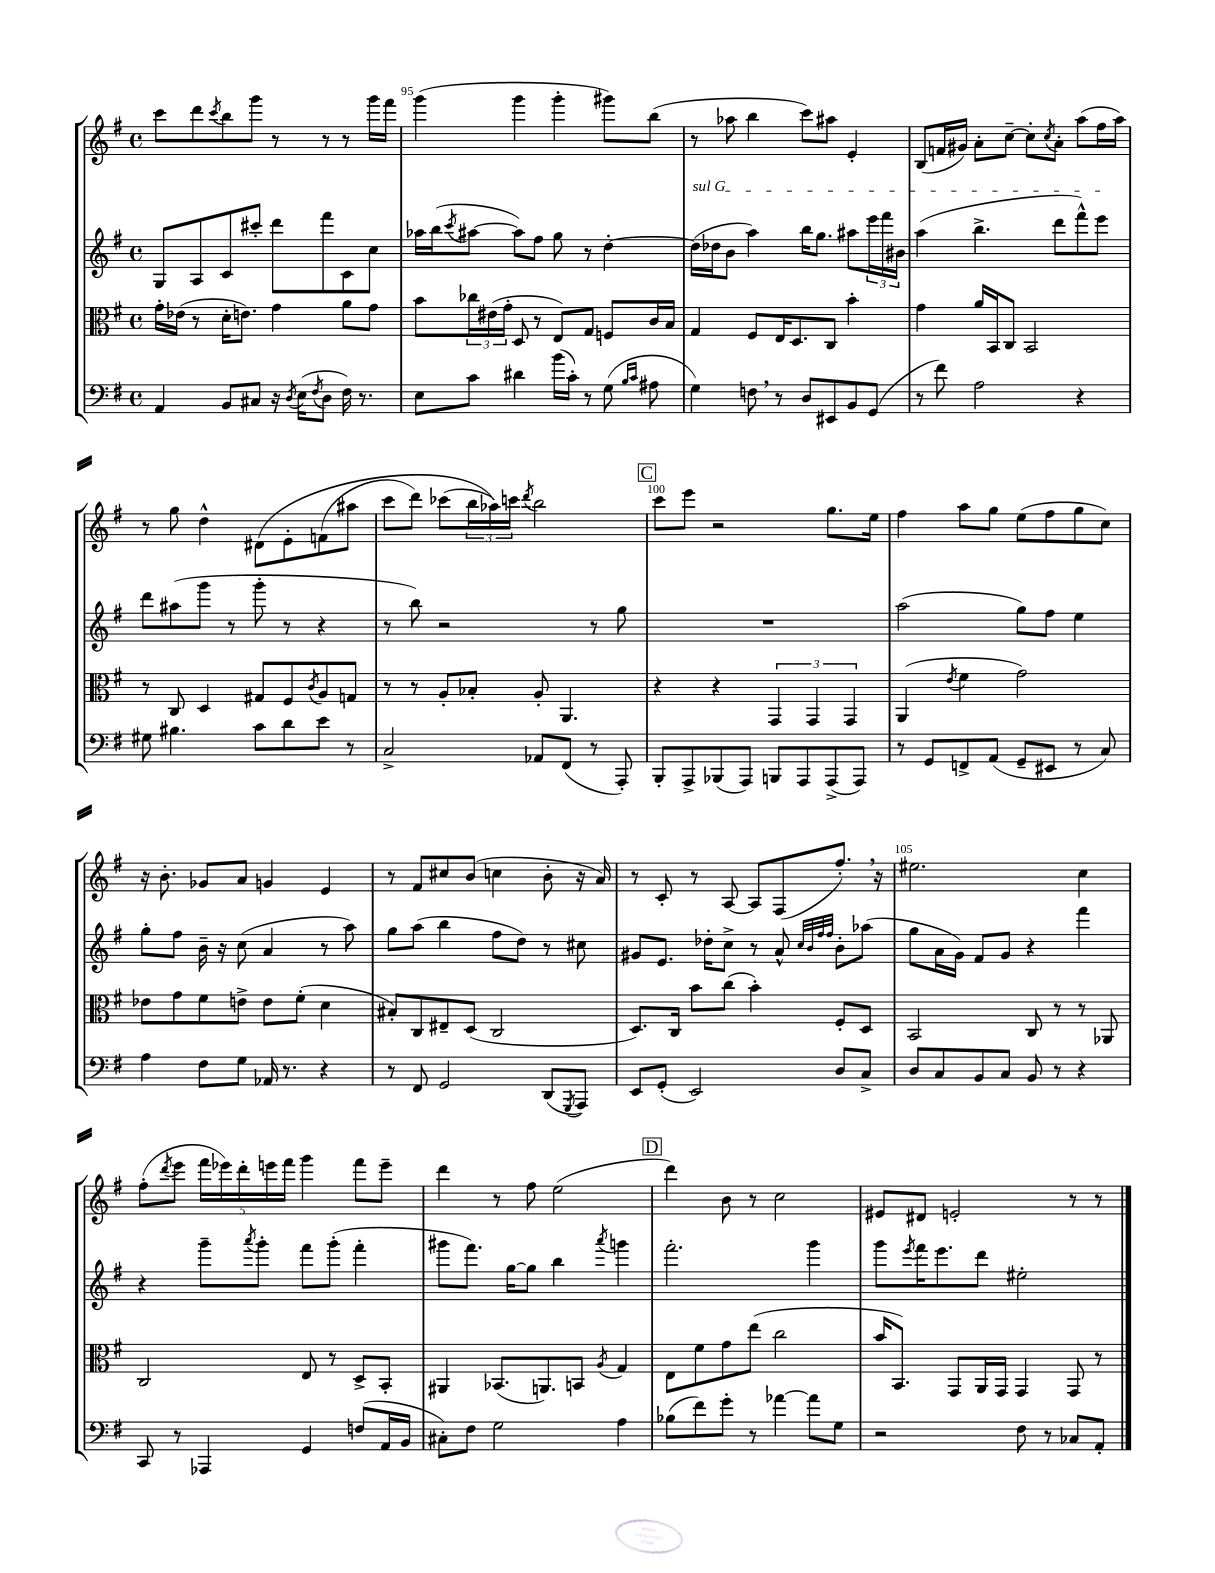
<<
\new StaffGroup <<
\new Staff = "s0" {
    \clef treble \key g \major \defaultTimeSignature \time 4/4
    c'''8 d'''8 \acciaccatura { c'''8 } b''8 g'''8 r8 r8 r8 g'''16 fis'''16 |
    g'''4( g'''4 g'''4-. gis'''8) b''8( |
    r8 aes''8 b''4 c'''8) ais''8 e'4-. |
    b8( f'16 gis'16) a'8-. c''8~-- c''8-. \acciaccatura { c''8 } a'8-. a''8( fis''16 a''16) |
    r8 g''8 d''4-^ dis'8\( e'8-. f'8( ais''8 |
    c'''8 d'''8) ces'''8( \tuplet 3/2 { b''16 aes''16)\) c'''16 } \acciaccatura { d'''8 } b''2 |
    \mark \markup { \box "C" } c'''8 e'''8 r2 g''8. e''16 |
    fis''4 a''8 g''8 e''8( fis''8 g''8 c''8) |
    r16 b'8.-. ges'8 a'8 g'4 e'4 |
    r8 fis'8 cis''8 b'8( c''4 b'8-. r16 a'16) |
    r8 c'8-. r8 a8~ a8 fis8( fis''8.-.) \breathe r16 |
    eis''2. c''4 |
    fis''8-.( \acciaccatura { d'''8 } e'''8 \tuplet 5/4 { fis'''16 ees'''16) d'''16-. e'''16 fis'''16 } g'''4 fis'''8 e'''8-- |
    d'''4 r8 fis''8 e''2( |
    \mark \markup { \box "D" } d'''4) b'8 r8 c''2 |
    eis'8 dis'8 e'2-. r8 r8 \bar "|." |
}
\new Staff = "s1" {
    \clef treble \key g \major \defaultTimeSignature \time 4/4
    g8 a8 c'8 cis'''8-. d'''8 fis'''8 c'8 c''8 |
    aes''16 b''16( \acciaccatura { c'''8 } ais''8~ ais''8) fis''8 g''8 r8 d''4~-. |
    \once \override TextSpanner.bound-details.left.text = \markup { \italic "sul G" } d''16\startTextSpan( des''16 b'8 a''4) b''16 g''8. ais''8 \tuplet 3/2 { e'''16 fis'''16 bis'16 } |
    a''4( b''4.-> d'''8 fis'''8-^) e'''8\stopTextSpan |
    d'''8 ais''8( g'''8 r8 g'''8-. r8 r4 |
    r8 b''8) r2 r8 g''8 |
    \mark \markup { \box "C" } R1 |
    a''2( g''8) fis''8 e''4 |
    g''8-. fis''8 b'16-- r16 c''8( a'4 r8 a''8) |
    g''8 a''8( b''4 fis''8 d''8) r8 cis''8 |
    gis'8 e'8. des''16-. c''8-> r8 a'8-^ \grace { c''32 b'32 fis''32 fis''32 } b'8-. aes''8( |
    g''8 a'16 g'16) fis'8 g'8 r4 fis'''4 |
    r4 g'''8-- \acciaccatura { a'''8 } g'''8-. fis'''8 g'''8-.( fis'''4-. |
    gis'''8 fis'''8.) g''16~ g''8 b''4 \acciaccatura { a'''8 } g'''4 |
    \mark \markup { \box "D" } fis'''2.-. g'''4 |
    g'''8 \acciaccatura { e'''8 } fis'''16 e'''8. d'''8 eis''2-. \bar "|." |
}
\new Staff = "s2" {
    \clef alto \key g \major \defaultTimeSignature \time 4/4
    g'16-. ees'16( r8 d'16-. e'8.) g'4 a'8 g'8 |
    b'8 \tuplet 3/2 { ces''16 eis'16( g'16-. } d8 r8 e8) g8 f8 c'16 b16 |
    g4 fis8 e16 d8. c8 b'4-. |
    g'4 a'16 b,16 c8 b,2 |
    r8 c8 d4 gis8 fis8 \acciaccatura { c'8 } a8 g8 |
    r8 r8 a8-. bes8-. a8-. a,4. |
    \mark \markup { \box "C" } r4 r4 \tuplet 3/2 { g,4 g,4 g,4 } |
    a,4( \acciaccatura { e'8 } fis'4 g'2) |
    ees'8 g'8 fis'8 e'8-> e'8 fis'8-.( d'4 |
    bis8-.) c8 eis8-- d8( c2 |
    d8.) c16 b'8 c''8( b'4-.) fis8-. d8 |
    b,2 c8 r8 r8 aes,8 |
    c2 e8 r8 d8-> b,8-. |
    ais,4 bes,8.( a,8.) b,8 \acciaccatura { a8 } g4 |
    \mark \markup { \box "D" } e8 fis'8 g'8 e''8( c''2 |
    b'16 b,8.) g,8 a,16 g,16 g,4 g,8 r8 \bar "|." |
}
\new Staff = "s3" {
    \clef bass \key g \major \defaultTimeSignature \time 4/4
    a,4 b,8 cis8 r16 \acciaccatura { d8 } e16( \acciaccatura { fis8 } d8 fis16) r8. |
    e8 c'8 dis'4 b'16( c'16-.) r8 g8( \grace { b16 c'16 } ais8 |
    g4) f8 \breathe r8 d8 eis,8 b,8 g,8( |
    r8 fis'8) a2 r4 |
    gis8 bis4. c'8 d'8 e'8 r8 |
    c2-> aes,8 fis,8( r8 a,,8-.) |
    \mark \markup { \box "C" } b,,8-. a,,8-> bes,,8( a,,8) b,,8 a,,8 a,,8->( a,,8) |
    r8 g,8 f,8-> a,8( g,8-- eis,8 r8 c8) |
    a4 fis8 g8 aes,16 r8. r4 |
    r8 fis,8 g,2 d,8( \acciaccatura { g,,8 } a,,8) |
    e,8 g,8-.( e,2) d8 c8-> |
    d8 c8 b,8 c8 b,8 r8 r4 |
    c,8 r8 aes,,4 g,4 f8( a,16 b,16 |
    cis8-.) fis8 g2 a4 |
    \mark \markup { \box "D" } bes8( fis'8) g'8-. r8 aes'4~ aes'8 g8 |
    r2 fis8 r8 ces8 a,8-. \bar "|." |
}
>>
>>
\layout { \context { \Score currentBarNumber = #94 \override BarNumber.break-visibility = ##(#f #t #t) barNumberVisibility = #(every-nth-bar-number-visible 5) } }
